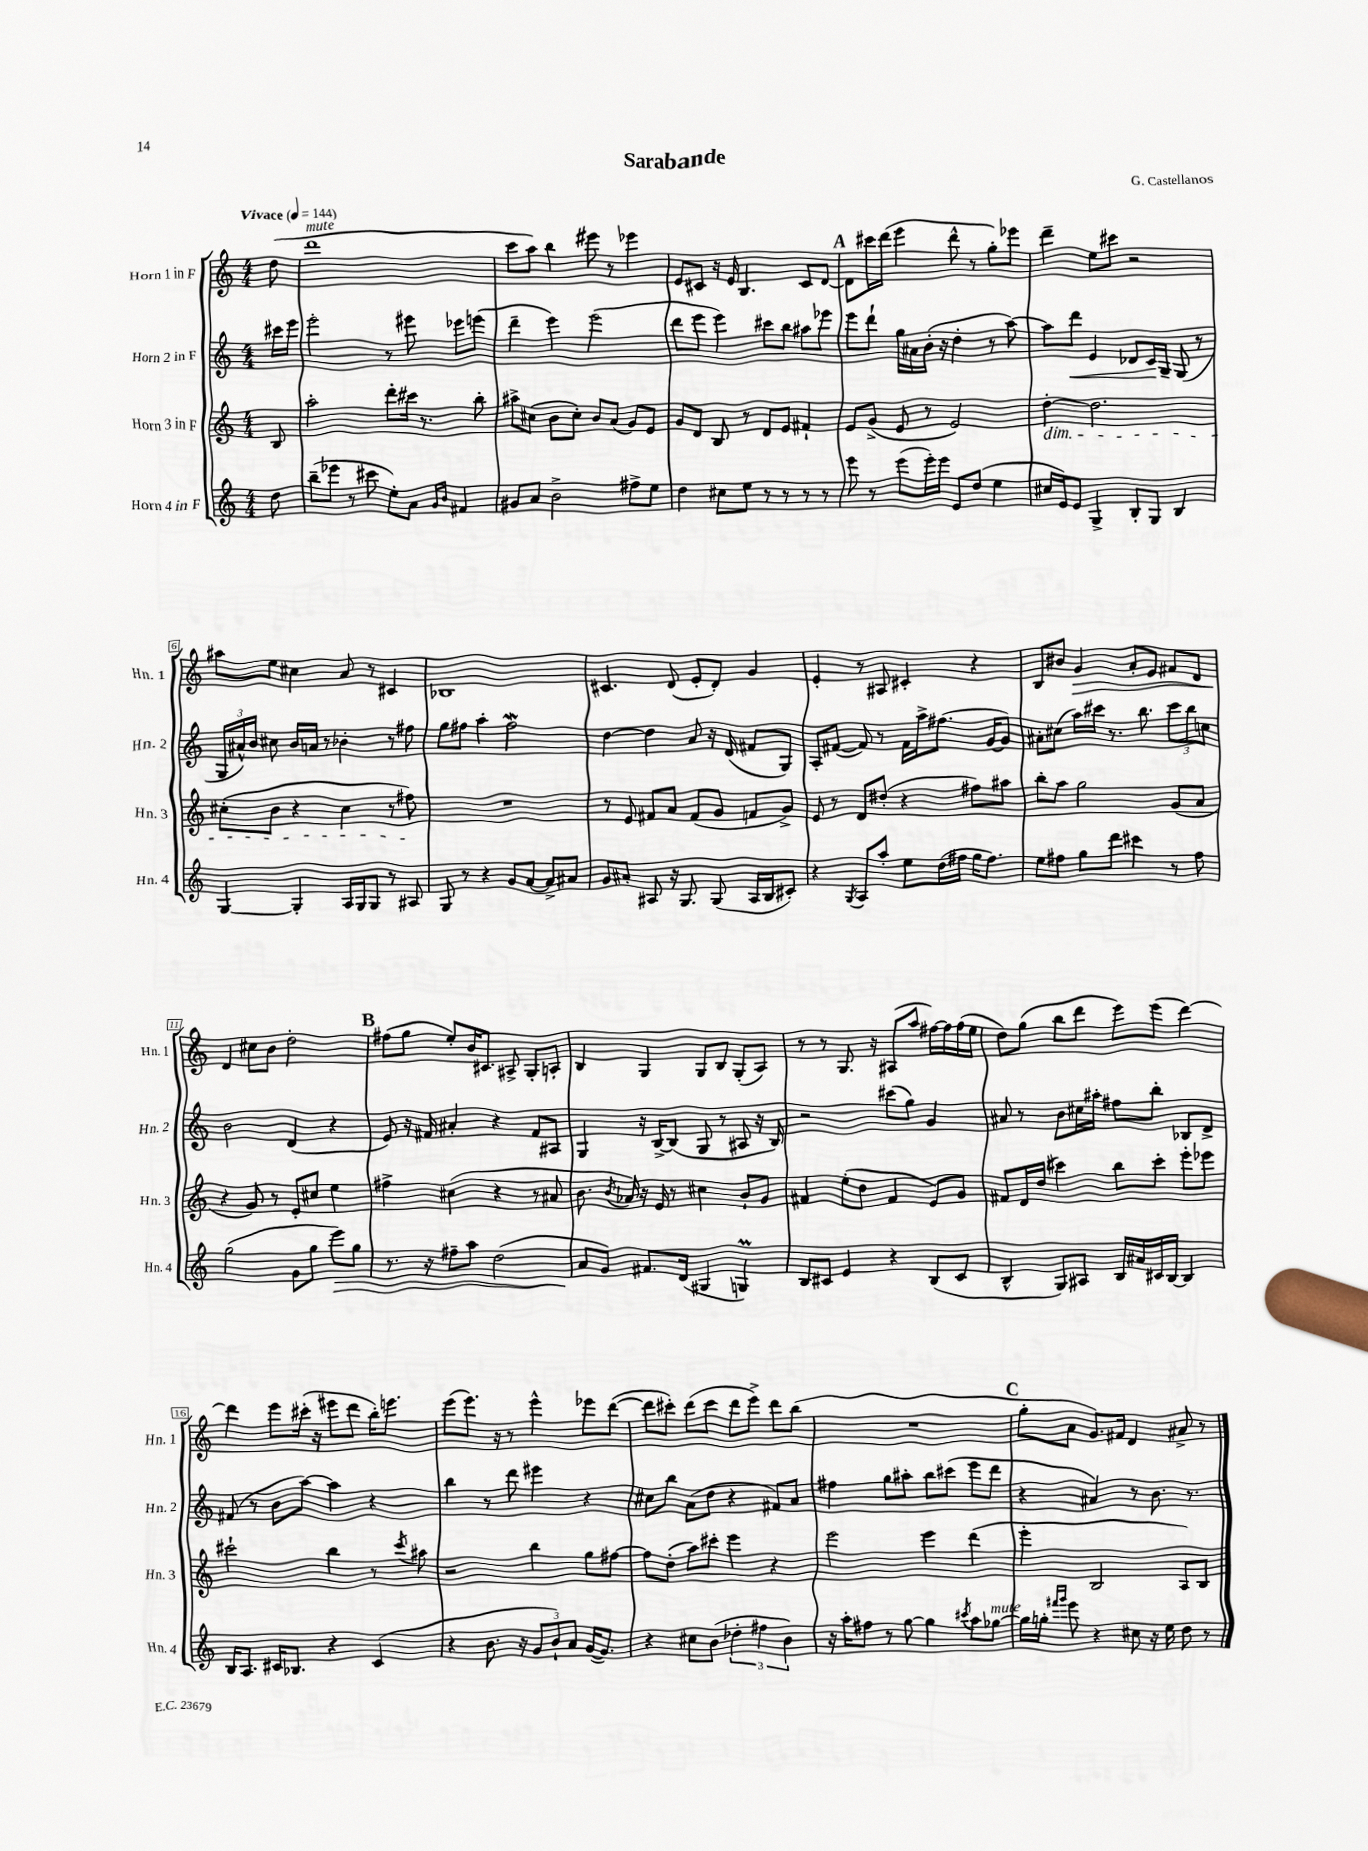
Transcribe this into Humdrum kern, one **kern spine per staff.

**kern	**kern	**kern	**kern
*staff4	*staff3	*staff2	*staff1
*clefG2	*clefG2	*clefG2	*clefG2
*k[]	*k[]	*k[]	*k[]
*M4/4	*M4/4	*M4/4	*M4/4
*MM144	*MM144	*MM144	*MM144
8dd	8B	16ccc#	(8dd
.	.	16eee	.
=	=	=	=
(8bb~	2aa'	2eee'	1ddd
8eee-	.	.	.
8r	.	.	.
8ccc#	.	.	.
8ee')	8ddd'	8r	.
8a	16ccc#	8eee#	.
.	8.r	.	.
16qqg	.	.	.
16qqb	.	.	.
4f#	.	8eee-	.
.	8bb'	(8eee	.
=	=	=	=
8g#	8aa#^	4ddd~	8ccc
8a	(8cc#	.	8aa)
2b^	8b	4eee)	4bb
.	8cc#')	.	.
.	8b	(2eee	8eee#
.	(8a	.	8r
8ff#^	8g)	.	4eee-
8ee	8e	.	.
=	=	=	=
4dd	8g	8ddd	8e
.	8d	8eee	8c#
8cc#	8B	4eee)	16r
.	.	.	16e
8ee	8r	.	4.B
8r	8d	8ccc#	.
8r	8e	8bb	.
8r	4f#`	8aa#	8c#
8r	.	8eee-	[8d
=	=	=	=
8eee	8e	8eee	8d]
8r	(8g^	8ddd`	16ccc#
.	.	.	(16ddd
(8eee	8e	16gg	4eee
.	.	16a#	.
16eee')	8r	(16b'	.
16eee	.	16r	.
8e	2e)	4dd'	8ddd^^
(8dd	.	.	8r
4ee	.	8r	8gg')
.	.	[8aa)	8eee-
=	=	=	=
16cc#	[4dd'	8aa]	4ddd~
16e)	.	.	.
8e	.	8ddd	.
4G^	2.dd]	4e	8ee
.	.	.	8ccc#
8B'	.	8d-	2r
8G	.	16c	.
.	.	16G~	.
4B	.	(8G	.
.	.	8r	.
=	=	=	=
[4G	(8cc#'	24G	8aa#
.	.	24a#^^)	.
.	.	24b	.
.	8b	8cc#	8ee
4G']	4r	16b	4cc#
.	.	16a	.
.	.	8r	.
16A	4cc#	4b-'	8a
16G	.	.	.
8G	.	.	8r
8r	8r	8r	4c#
8A#	8ff#)	8ff#	.
=	=	=	=
8G	1r	8gg	1B-
8r	.	8ff#	.
4r	.	4aa'	.
8g	.	2ff#	.
[8a	.	.	.
8a^]	.	.	.
8a#	.	.	.
=	=	=	=
8g	8r	[4dd	4.c#
8a#'	8e	.	.
8A#	8f#	4dd]	.
16r	8a	.	(8d
8.G	.	.	.
.	(8f#	8a	8e'
(8G	8g	16r	8d')
.	.	(16d	.
16A#	8f	8f#	4g
16B	.	.	.
8c#')	8g^)	8G)	.
=	=	=	=
4r	8e	8A'	4e'
.	8r	([8f#	.
8qG	.	.	.
8A	8d	8f#])	8r
8aa'	(8dd#'	8r	8A#
8ee	4r	16f#	4c#'
.	.	16aa^	.
(16dd	.	(8.ff#	.
16ff#	.	.	.
16gg	8ff#)	.	4r
8.ff#)	.	[16g	.
.	8aa#	8g])	.
=	=	=	=
8ee	8bb'	8a#'	8B
8ff#	8aa	(8cc#	8b#
8gg	2gg	16aa)	4g
.	.	16ccc#	.
8ddd	.	8.r	.
4ccc#	.	.	8a'
.	.	8.bb	.
.	.	.	8e
8r	(8g	12ccc#	8f#
.	.	12bb	.
8ff#	8a	.	8d
.	.	12cc	.
=	=	=	=
(2gg	4r	2b	4d
.	8g)	.	8cc#
.	8r	.	8b
8g	8e'	(4d	2dd'
8gg	8cc#	.	.
8eee)	4ee	4r	.
8gg	.	.	.
=	=	=	=
8.r	4ff#^	8e)	(8ff#
.	.	16r	8gg
16r	.	16f#	.
8ff#~	(4cc#	4a#'	8ee')
8aa	.	.	16b
.	.	.	8.c#
(2dd	4r	4r	.
.	.	.	8A#^
.	8r	8f#	8G'
.	8a#	8A#	8A'
=	=	=	=
8a	8.b	4G	4B
8g)	.	.	.
.	8qb	.	.
.	16a-)	.	.
8.f#	16r	16r	4G
.	16e	[16B^	.
.	8r	(8B]	.
(16d	.	.	.
4G#	4cc#	8G	8G
.	.	8r	8B
4G)	8b`	8A#	(8G'
.	8g	16r	8A)
.	.	16B)	.
=	=	=	=
8B	4f#	2r	8r
8c#	.	.	8r
4e	(8ee'	.	8.G
.	8dd	.	.
.	.	.	16r
4r	4f#	(8ccc#	(8A#
.	.	8gg)	8aa
(8B	8e)	4g	[16ff#)
.	.	.	16ff#]
8c#	8g	.	(16ff#
.	.	.	16ee
=	=	=	=
4B^^	8f#	8a#	8dd)
.	16d	8r	(8gg
.	(16dd	.	.
8G)	4ccc#)	8b	8bb
8A#	.	16cc#	8ddd
.	.	16aa#'	.
16B	8bb	8ff#	8eee)
16a#	.	.	.
16c#	8ccc#'	8bb'	(8eee
[16B	.	.	.
4B]	8eee'	8B-	[4ddd)
.	8eee-	8d^	.
=	=	=	=
16B	2ccc#`	(8f#	4ddd]
8.A	.	.	.
.	.	8r	.
16c#	.	8b	8eee
8.B-	.	.	.
.	.	[8aa)	(16ccc#'
.	.	.	16r
4r	4bb	4aa]	8eee#
.	.	.	8ddd
(4c#	8r	4r	16bb')
.	.	.	8.eee
.	8qccc#	.	.
.	8aa#	.	.
=	=	=	=
4r	2r	4bb	(8eee
.	.	.	8.eee)
8.b	.	8r	.
.	.	.	16r
.	.	8ddd	8r
16r	.	.	.
12g	4bb	4eee#	4eee^^
12b`)	.	.	.
12a	.	.	.
([16g	8gg	4r	8eee-
8.g])	.	.	.
.	[8ff#	.	([8ddd
=	=	=	=
4r	8ff#]	8cc#	8ddd]
.	(8dd'	8bb	8ccc#')
8cc#	8aa)	(8a	(8ddd
(8b	8ccc#'	8dd	8ccc#
6dd-'	4eee	4r	8ddd
.	.	.	8eee^)
6ff#	.	.	.
.	4r	8f#)	8ddd
6b)	.	.	.
.	.	8a	(8bb
=	=	=	=
16r	2eee	4ff#	1r
16aa'	.	.	.
8ff#	.	.	.
8r	.	8gg	.
[8gg	.	8aa#'	.
4gg]	4eee	8bb	.
.	.	(8ccc#	.
8qccc#	.	.	.
8aa	(4ddd	8eee	.
[8gg-	.	8ddd	.
=	=	=	=
16gg-]	4eee'	4r	8gg'
16gg'	.	.	.
16qqfff#	.	.	.
16qqggg	.	.	.
8eee	.	.	8a
4r	2B	4a#)	8.g)
.	.	.	16f#
8cc#	.	8r	4d
16r	.	8.b	.
16ee	.	.	.
8dd	8A)	.	8a#^
.	.	8.r	.
8r	8B	.	8r
==	==	==	==
*-	*-	*-	*-
